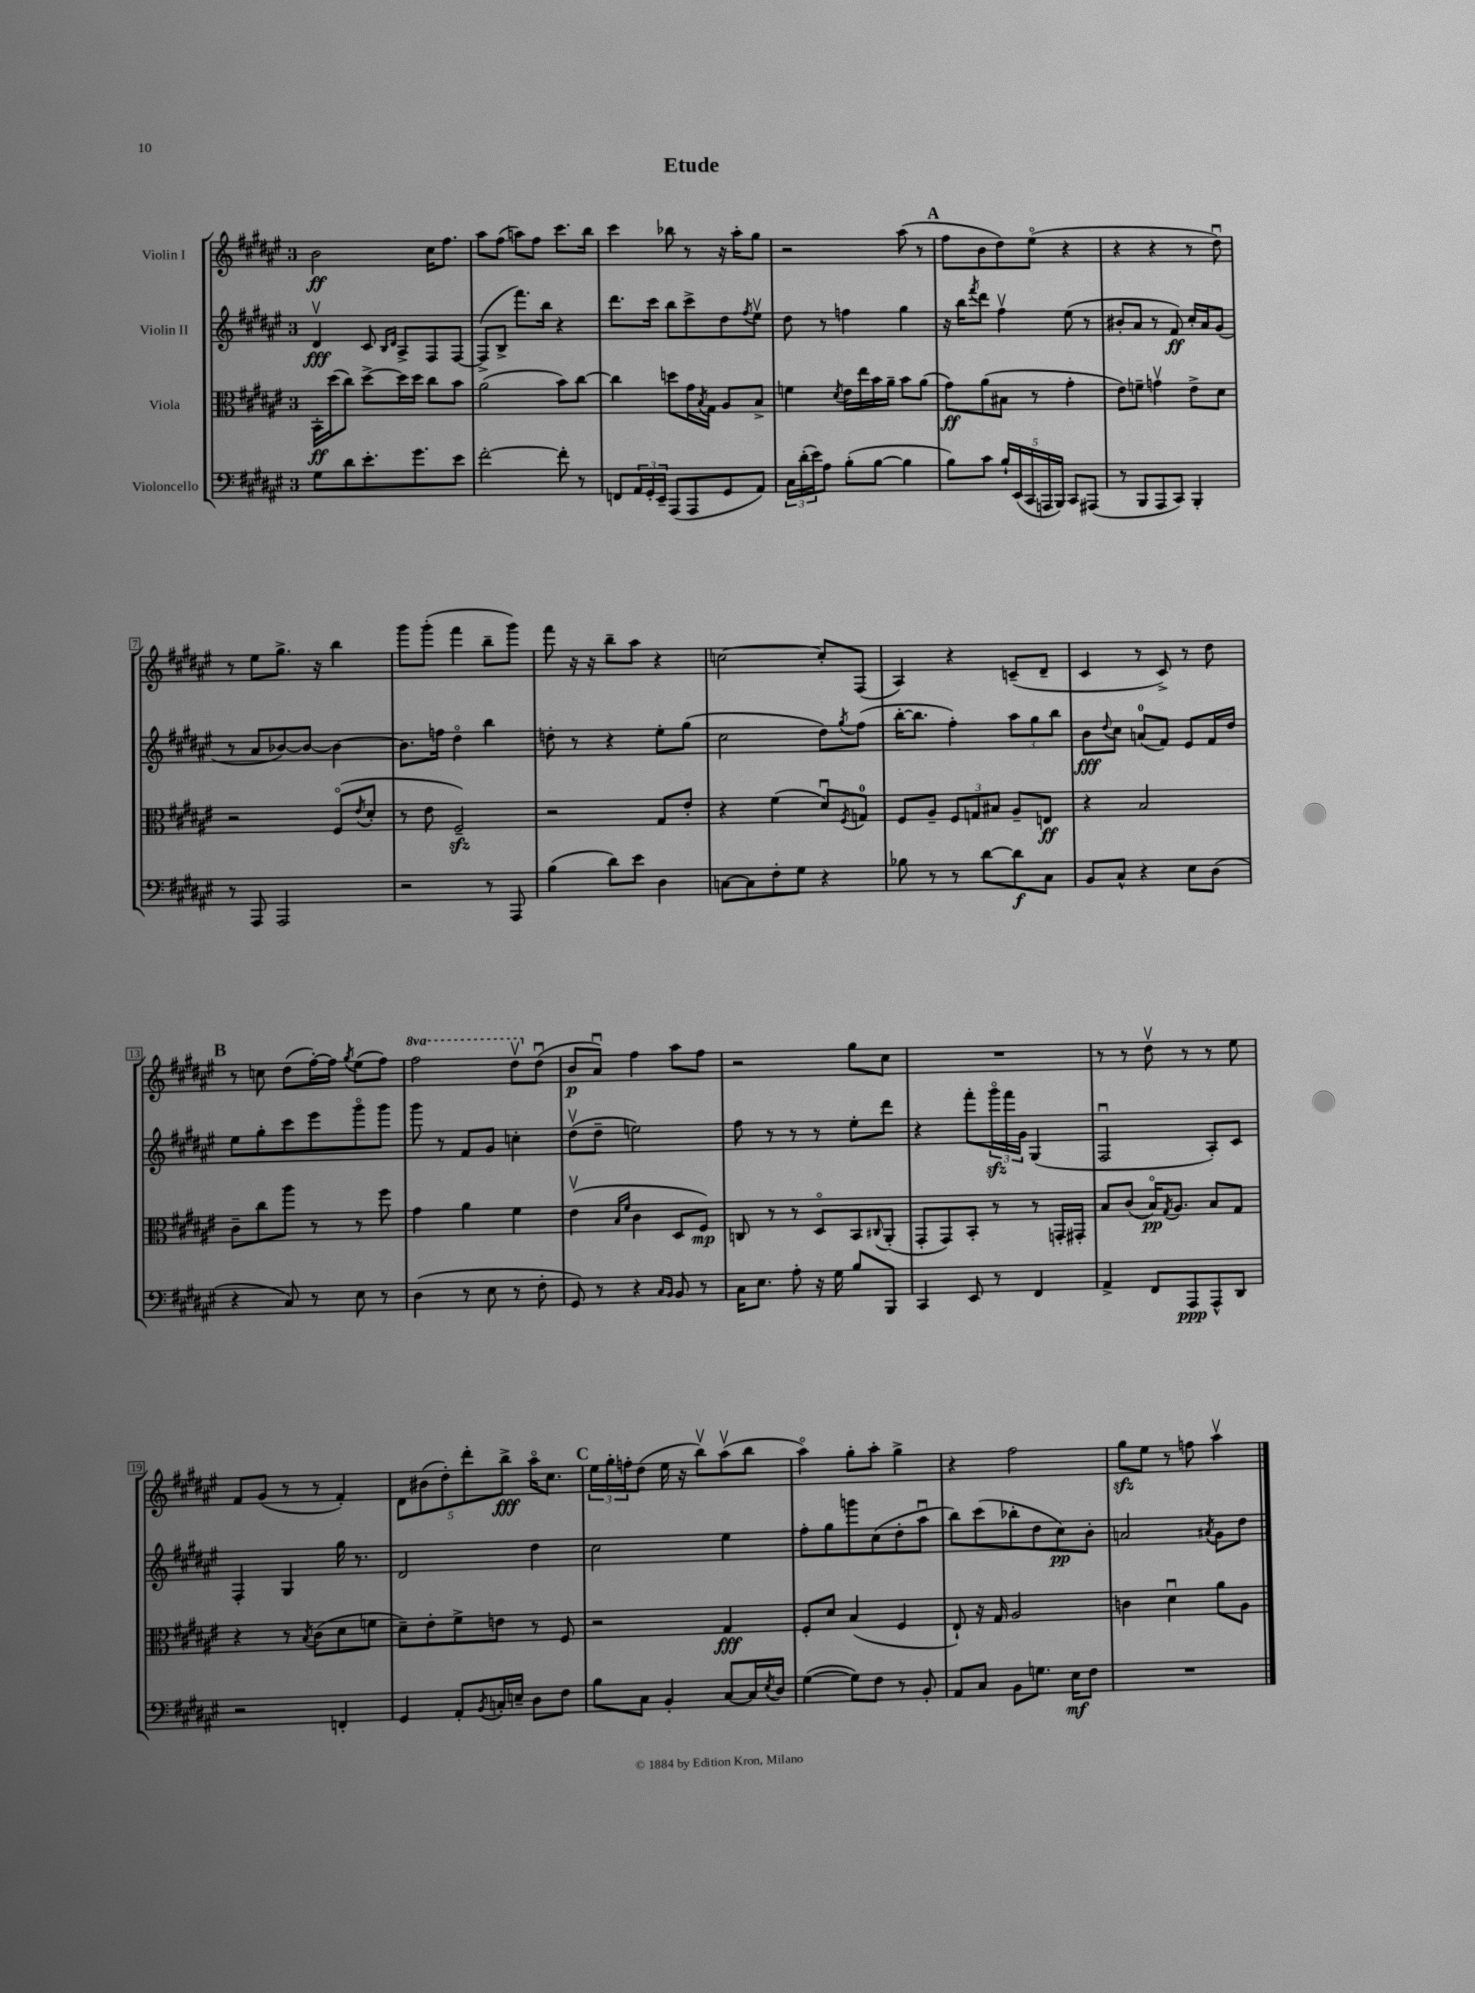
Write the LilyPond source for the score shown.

\header { title = "Etude" }
<<
\new StaffGroup <<
\new Staff = "s0" \with { instrumentName = "Violin I" } {
    \clef treble \key fis \major \once \override Staff.TimeSignature.style = #'single-digit \time 3/4 \set Staff.ottavationMarkups = #ottavation-simple-ordinals
    b'2\ff cis''16 fis''8. |
    ais''8 fis''8( a''8) fis''8 cis'''8. b''16 |
    cis'''4 bes''8 r8 r16 ais''16-. gis''8 |
    r2 ais''8( r8 |
    \mark \markup { \bold "A" } fis''8 b'8 dis''8) eis''8\flageolet( r4 |
    r4 r4 r8 dis''8\downbow) |
    r8 eis''8 gis''8.-> r16 b''4 |
    gis'''8 gis'''8-.( fis'''4 b''8-- gis'''8) |
    fis'''8 r16 r16 b''8-- ais''8 r4 |
    c''2~ c''8-. fis8( |
    ais4) r4 c'8--( dis'8-- |
    cis'4 r8 cis'8->) r8 dis''8 |
    \mark \markup { \bold "B" } r8 c''8 dis''8( fis''16~-.) fis''16 \acciaccatura { gis''8 } eis''8( fis''8) |
    \ottava #1 fis'''2 dis'''8\upbow \ottava #0 dis''8\downbow( |
    b'8\p ais'8\downbow) fis''4 ais''8 fis''8 |
    r2 gis''8 cis''8 |
    R2. |
    r8 r8 dis''8\upbow r8 r8 eis''8 |
    fis'8 gis'8( r8 r8 fis'4-.) |
    \tuplet 5/4 { dis'8 bis'8( dis''8-.) dis'''8-. b''8->\fff } ais''16\flageolet cis''8. |
    \mark \markup { \bold "C" } \tuplet 3/2 { eis''16 gis''16-. f''16-. } dis''8( eis''16 r16 b''8\upbow) ais''8\upbow( b''8 |
    ais''4\flageolet) gis''8-. ais''8-. gis''4-> |
    r4 fis''2 |
    gis''8\sfz eis''8 r8 f''8 ais''4\upbow \bar "|." |
}
\new Staff = "s1" \with { instrumentName = "Violin II" } {
    \clef treble \key fis \major \once \override Staff.TimeSignature.style = #'single-digit \time 3/4
    dis'4\upbow\fff cis'8 \grace { b16 dis'16 } ais8-> fis8 fis8~ |
    fis8->( b8-> fis'''8.) b''16 r4 |
    dis'''8. cis'''16 b''8 cis'''8-> dis''8 \acciaccatura { fis''8 } eis''8\upbow |
    dis''8 r8 f''4 gis''4 |
    \mark \markup { \bold "A" } r16 b''16 \acciaccatura { fis'''8 } dis'''8 fis''4\upbow eis''8( r8 |
    bis'8-. ais'8 r8 fis'8\ff) cis''16-. ais'16 gis'8( |
    r8 ais'8 bes'8~) bes'8~ bes'4~ |
    bes'8. f''16 dis''4\flageolet b''4 |
    d''8-. r8 r4 eis''8-. gis''8( |
    cis''2 dis''8) \acciaccatura { gis''8 } fis''8( |
    b''16~-. b''8. fis''4-.) \tuplet 3/2 { ais''8 gis''8 b''8 } |
    b'8\fff \appoggiatura { dis''8 } cis''8 a'8-0( fis'8) eis'8 fis'16 dis''16 |
    \mark \markup { \bold "B" } eis''8 gis''8-. cis'''8 eis'''8 gis'''8\flageolet gis'''8 |
    gis'''8 r8 fis'8 gis'8 c''4-. |
    dis''8\upbow( dis''8-- e''2) |
    fis''8 r8 r8 r8 eis''8-. dis'''8 |
    r4 fis'''8-. \tuplet 3/2 { gis'''16\flageolet\sfz fis'''16 gis'16 } gis4( |
    fis2\downbow ais8-.) cis'8 |
    fis4-. gis4 gis''16 r8. |
    dis'2 dis''4 |
    \mark \markup { \bold "C" } cis''2 eis''4 |
    fis''8-. gis''8 g'''8 cis''8( dis''8-. ais''8\downbow |
    b''8) cis'''8( bes''8-. dis''8 cis''8\pp) b'8-. |
    a'2 \acciaccatura { ais'8 } gis'8 dis''8 \bar "|." |
}
\new Staff = "s2" \with { instrumentName = "Viola" } {
    \clef alto \key fis \major \once \override Staff.TimeSignature.style = #'single-digit \time 3/4
    b,16-.\ff dis''16( cis''8) dis''8~-> dis''16 dis''16 cis''8 b'8 |
    ais'2( b'8) cis''8~ |
    cis''4 d''8 gis'16 \acciaccatura { b8 } gis16 ais8 b8-> |
    f'4 \acciaccatura { dis'8 } eis'16 eis''16 b'16 ais'16-- b'8 ais'8( |
    \mark \markup { \bold "A" } gis'8\ff) ais'8( bis8 r8 gis'4-. |
    eis'8) f'8-- g'4\upbow eis'8-> dis'8 |
    r2 fis8\flageolet( \acciaccatura { eis'8 } dis'8-. |
    r8 eis'8 fis2--\sfz) |
    r2 gis8 eis'8-. |
    r4 fis'4( dis'8\downbow) \acciaccatura { fis8 } g8-0 |
    fis8 ais8-- \tuplet 3/2 { fis8 g8 bis8 } ais8-- e8\ff |
    r4 b2 |
    \mark \markup { \bold "B" } cis'8-- cis''8 ais''8 r8 r8 fis''8 |
    gis'4 ais'4 fis'4 |
    eis'4\upbow( \grace { b16 fis'16 } cis'4 dis8 fis8\mp) |
    c8 r8 r8 dis8\flageolet b,8 \appoggiatura { cis8 } ais,8-.( |
    gis,8-. gis,8) b,8-. r8 r8 g,16-. gis,16-. |
    b8 cis'8( b16\flageolet\pp) \acciaccatura { gis8 } ais8. b8 gis8 |
    r4 r8 \acciaccatura { b8 } cis'8( dis'8 f'8 |
    dis'8--) eis'8-. fis'8-> e'8 r8 fis8 |
    \mark \markup { \bold "C" } r2 gis4\fff |
    fis8-. dis'8 b4( fis4 |
    eis8-!) r16 gis16 ais2 |
    c'4 dis'4\downbow ais'8 ais8 \bar "|." |
}
\new Staff = "s3" \with { instrumentName = "Violoncello" } {
    \clef bass \key fis \major \once \override Staff.TimeSignature.style = #'single-digit \time 3/4
    gis8 dis'8 eis'8.-. gis'8. eis'8 |
    fis'2~-. fis'8-. r8 |
    f,8 \tuplet 3/2 { ais,16 gis,16-. eis,16-- } ais,,8( ais,,8 gis,8 ais,8) |
    \tuplet 3/2 { cis16 dis'16-.( eis'16) } ais8 b8-.( b8~ b4 |
    \mark \markup { \bold "A" } b8) cis'8 \tuplet 5/4 { b16-! eis,16( cis,16 a,,16 b,,16) } cis,8 ais,,8( |
    r8 b,,8 ais,,8 cis,8) b,,4-. |
    r8 ais,,8 ais,,2 |
    r2 r8 ais,,8 |
    b4( dis'8) eis'8 dis4 |
    c8~ c8 fis8-. gis8 r4 |
    bes8 r8 r8 dis'8~ dis'8\f cis8 |
    b,8 cis8-^ r4 eis8 dis8( |
    \mark \markup { \bold "B" } r4 cis8) r8 eis8 r8 |
    dis4( r8 eis8 r8 fis8-. |
    gis,8) r8 r4 \grace { cis16 b,16 } b,8 r8 |
    cis16 eis8. ais8-. r16 gis16 b8 b,,8 |
    cis,4 eis,8 r8 fis,4 |
    ais,4-> fis,8 ais,,8\ppp ais,,8-^ dis,8 |
    r2 f,4-. |
    gis,4 ais,8-. \acciaccatura { b,8 } c16-. e16-- dis8 fis8 |
    \mark \markup { \bold "C" } b8 cis8 b,4-. cis8~ cis16 \acciaccatura { eis8 } dis16 |
    gis4~( gis8) fis8 r8 b,8-. |
    ais,8 cis8 b,8 g8. eis16\mf fis8 |
    R2. \bar "|." |
}
>>
>>
\layout { \context { \Score \override BarNumber.stencil = #(make-stencil-boxer 0.1 0.3 ly:text-interface::print) } }
